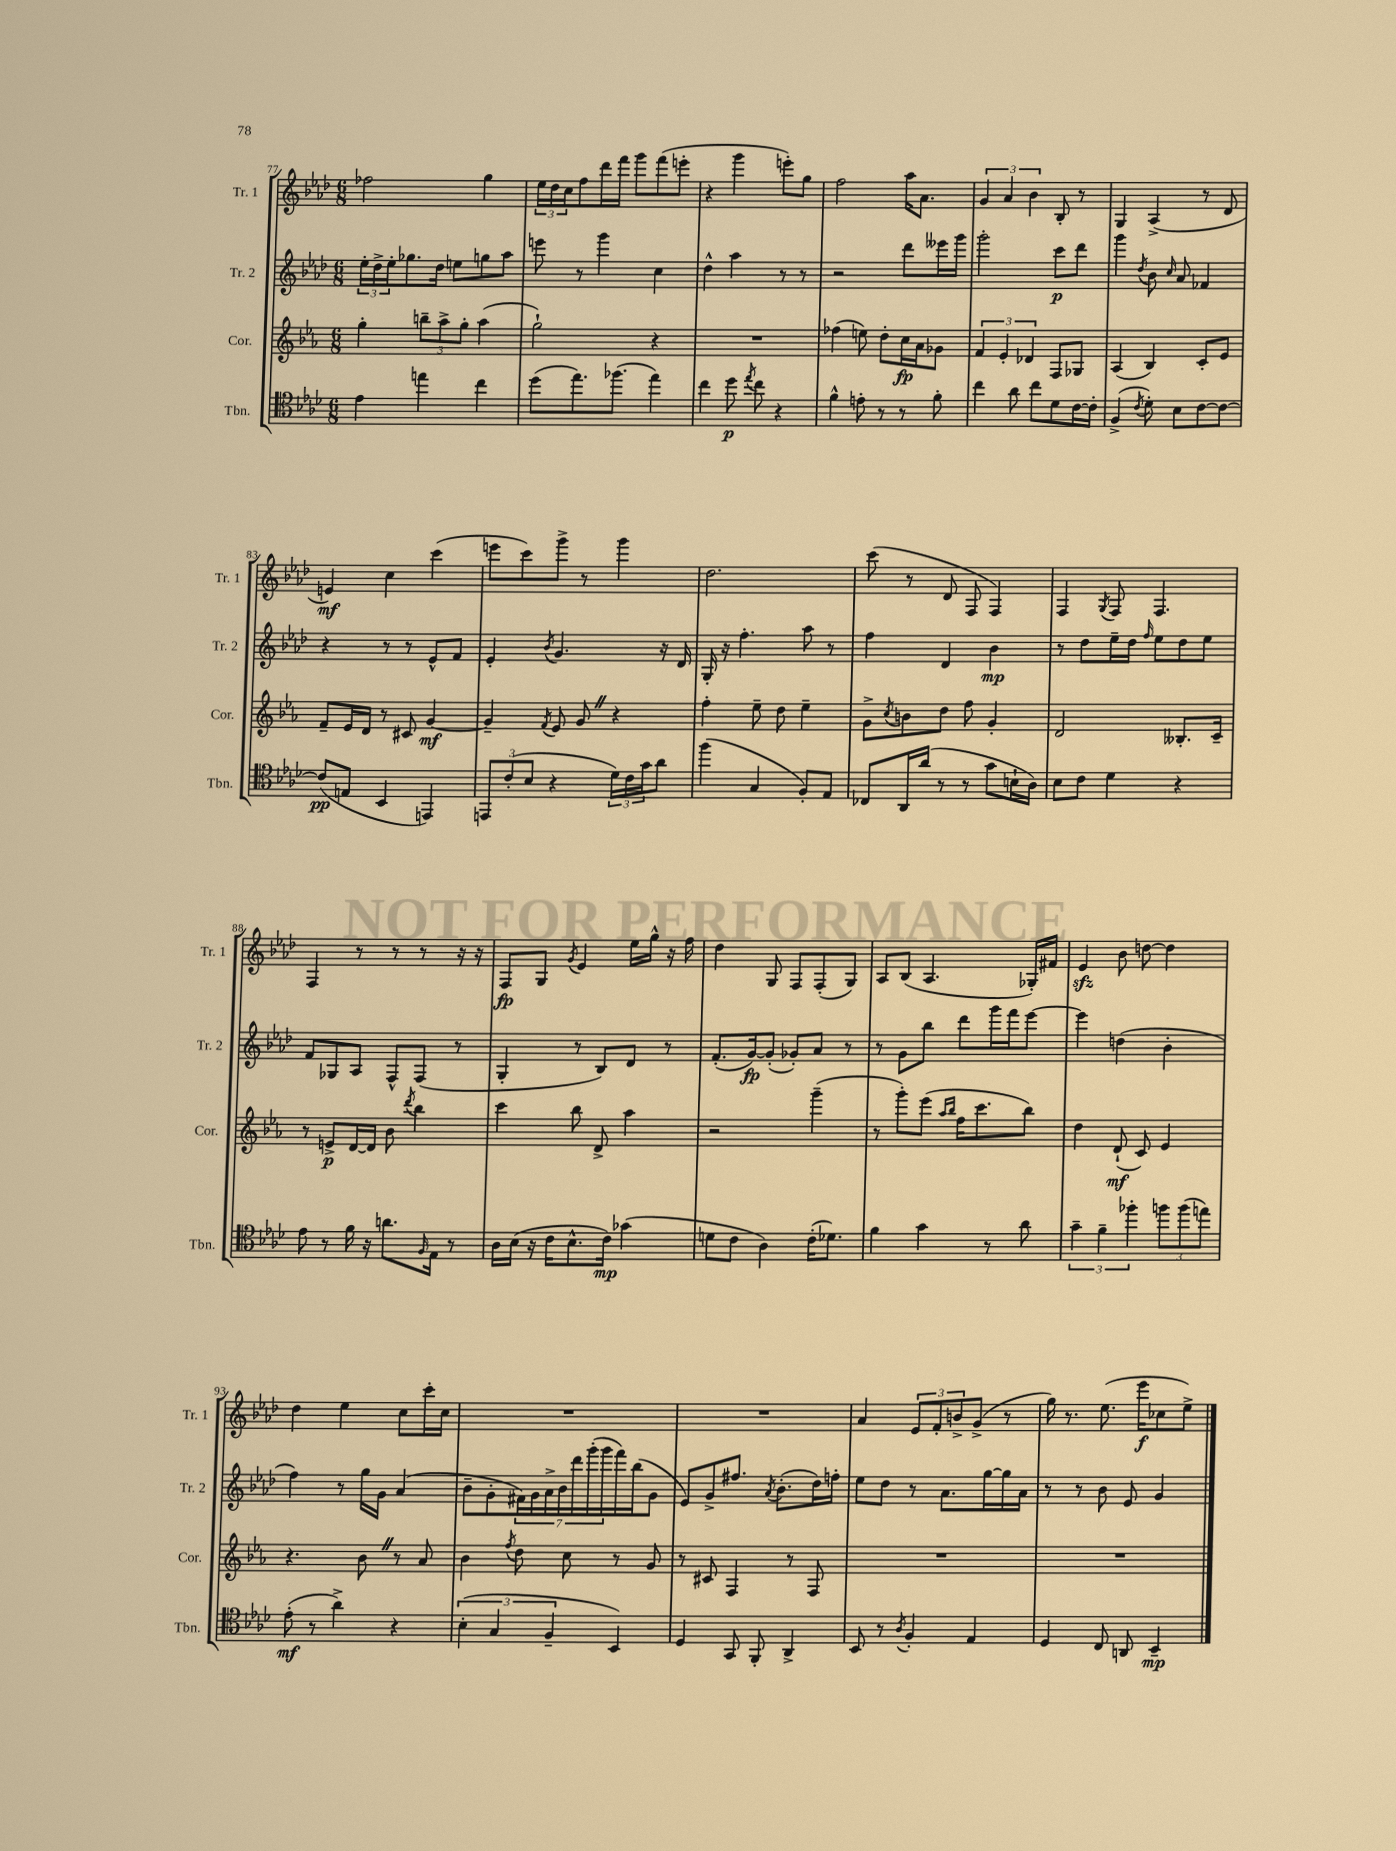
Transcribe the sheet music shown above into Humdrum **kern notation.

**kern	**kern	**kern	**kern
*staff4	*staff3	*staff2	*staff1
*clefC4	*clefG2	*clefG2	*clefG2
*k[b-e-a-d-]	*k[b-e-a-]	*k[b-e-a-d-]	*k[b-e-a-d-]
*M6/8	*M6/8	*M6/8	*M6/8
4e-\	4gg'\	24ee-'\LL	2ff-\
.	.	24dd-^\	.
.	.	24ee-'\J	.
.	.	8.gg-\	.
4ee\	12bb~\L	.	.
.	.	16dd-\Jk	.
.	12aa-^\	.	.
.	.	8ee\L	.
.	12gg'\J	.	.
4cc\	(4aa-\	8gg\	4gg\
.	.	8aa-\J	.
=	=	=	=
(8dd-\L	2gg`\)	8eee\	24ee-\LL
.	.	.	24dd-\
.	.	.	24cc\J
8.ee-\)	.	8r	8ff\
.	.	4ggg\	16ddd-\L
(8.ff-\J	.	.	16fff\JJ
.	.	.	8ggg\L
4ee-\)	4r	4cc\	(8fff\
.	.	.	8eee'\J
=	=	=	=
4cc\	2.r	4dd-^^\	4r
8dd-\	.	4aa-\	4ggg\
8qee-/	.	.	.
8cc\	.	.	.
4r	.	8r	8eee'\L)
.	.	8r	8gg\J
=	=	=	=
4f^^\	(4ff-\	2r	2ff\
8e'\	8ee\)	.	.
8r	8dd'\L	.	.
8r	16cc\L	8ddd-\L	16aa-\LK
.	16a-\J	.	8.a-\J
8f'\	8g-\J	16eee--\L	.
.	.	16ggg\JJ	.
=	=	=	=
4cc\	6f/	2ggg'\	6g/
.	6e-'/	.	6a-/
8a-\	.	.	.
.	6d-/	.	6b-\
8cc\L	.	.	.
8d-\	8F/L	8ccc\L	8B-'/
[16c\L	8G-/J	8ddd-\J	8r
16c'\]JJ	.	.	.
=	=	=	=
(4F^/	(4A-/	4ggg\	4G/
8qc/	.	8qdd-/	.
8d-'\)	4B-/)	8b-\	(4A-^/
.	.	16qqcc/	.
8B-\L	.	8a-/	.
[8c\	8c'/L	4f-/	8r
8c\_J	8e-/J	.	8d-/
=	=	=	=
(8c/]L	8f~/L	4r	4e/)
8E/J	16e-/L	.	.
.	16d/JJ	.	.
4BB-/	8r	8r	4cc\
.	8c#/	8r	.
4EE/)	[4g/	8e-^^/L	(4ccc\
.	.	8f/J	.
=	=	=	=
12EE/L	4g~/]	4e-'/	8eee\L
(12c'/	.	.	.
.	.	.	8ccc\)
12B-/J	.	.	.
.	8qf/	8qb-/	.
4r	8e-/	4.g/	8ggg^\J
.	8g/	.	8r
24d-\LL)	4r	.	4ggg\
24c\	.	.	.
24g\J	.	.	.
8a-\J	.	16r	.
.	.	16d-/	.
=	=	=	=
(4ff\	4ff'\	16G'/	2.dd-\
.	.	16r	.
.	.	4.ff'\	.
4G/	8ee-~\	.	.
.	8dd\	.	.
8F'/L)	4ee-~\	8aa-\	.
8E-/J	.	8r	.
=	=	=	=
8C-/L	8g^\L	4ff\	(8ccc\
.	8qcc/	.	.
16AA-/L	8b\	.	8r
(16a-/JJ	.	.	.
8r	8dd\J	4d-/	8d-/
8r	8ff\	.	8F/
8g\L	4g'/	4b-\	4F/)
16B`\L	.	.	.
16A-\JJ)	.	.	.
=	=	=	=
8B-\L	2d/	8r	4F/
8c\J	.	8dd-\L	.
.	.	.	8qG/
4d-\	.	16ee-~\L	8F/
.	.	16dd-\JJ	.
.	.	16qqff/	.
.	.	8ee-\L	4.F/
4r	8.B--'/L	8dd-\	.
.	.	8ee-\J	.
.	16c~/Jk	.	.
=	=	=	=
8e-\	8r	8f/L	4F/
8r	8e^/L	8G-/	.
16f\	[16d/L	8A-/J	8r
16r	16d/]JJ	.	.
8.a\L	8b-\	8F^^/L	8r
.	8qddd/	.	.
.	4bb-\	(8F/J	8r
16qqF/	.	.	.
16E-\Jk	.	.	.
8r	.	8r	16r
.	.	.	16r
=	=	=	=
16A-\LL	4ccc\	4G'/	8F/L
(16B-\JJ	.	.	.
16r	.	.	8G/J
16c\LK	.	.	.
.	.	.	8qg/
8.B-^^\	8bb-\	8r	4e-/
.	8d^/	8B-/L)	.
16c\Jk)	.	.	.
(4g-\	4aa-\	8d-/J	16ee-\LL
.	.	.	16gg^^\JJ
.	.	8r	16r
.	.	.	16ff\
=	=	=	=
8d\L	2r	(8.f'/L	4dd-\
8c\J	.	.	.
.	.	[16g/k)	.
4A-\)	.	(8g'/]J	8G/
.	.	8g-'/L)	8F/L
(16c'\LK	(4ggg~\	8a-/J	(8F'/
8.d-\J)	.	.	.
.	.	8r	8G/J)
=	=	=	=
4f\	8r	8r	8A-/L
.	8ggg'\L)	8g\L	(8B-/J
4g\	(8eee-\J	8bb-\J	4.A-/
.	16qqaa-/LL	.	.
.	16qqbb-/JJ	.	.
.	16ff\LK	8ddd-\L	.
.	8.ccc\	.	.
8r	.	16ggg\L	.
.	.	16fff\J	.
8a-\	8bb-\J)	[8eee-\J	16G-'/LL)
.	.	.	16f#/JJ
=	=	=	=
6g~\	4dd\	4eee-\]	4e-/
6f~\	.	.	.
.	(8d`/	(4dd\	8b-\
6ff-'\	.	.	.
.	8c/)	.	[8dd\
12ff\L	4e-/	4b-'\	4dd\]
(12ff\	.	.	.
12ee\J)	.	.	.
=	=	=	=
(8e-'\	4.r	4ff\)	4dd-\
8r	.	.	.
4a-^\)	.	8r	4ee-\
.	8b-\	16gg\LL	.
.	.	16g\JJ	.
4r	8r	(4a-/	8cc\L
.	8a-/	.	16ccc'\L
.	.	.	16cc\JJ
=	=	=	=
(6B-'\	4b-\	8b-~\L	2.r
.	.	8g'\	.
6G/	.	.	.
.	8qff/	.	.
.	8dd\	28f#\L)	.
.	.	28g\	.
.	.	28a-^\	.
6F~/	.	.	.
.	.	28b-\	.
.	8cc\	.	.
.	.	28ddd-\	.
.	.	(28ggg'\	.
.	.	28ggg\	.
4BB-/)	8r	16fff\)	.
.	.	(16bb-\J	.
.	8g/	8g\J	.
=	=	=	=
4D-/	8r	8e-/L)	2.r
.	8c#/	8g^/	.
8GG/	4F/	8.ff#/J	.
8FF'/	.	.	.
.	.	8qa-/	.
.	.	(8.b-'\L	.
4AA-^/	8r	.	.
.	8F/	16dd-\L)	.
.	.	16ff'\JJ	.
=	=	=	=
8BB-/	2.r	8ee-\L	4a-/
8r	.	8dd-\J	.
8qA-/	.	.	.
4F'/	.	8r	12e-/L
.	.	.	12f'/
.	.	8.a-\L	.
.	.	.	12b^/
4E-/	.	.	(8g^/J
.	.	[16gg\L	.
.	.	16gg\]	8r
.	.	16a-\JJ	.
=	=	=	=
4D-/	2.r	8r	16gg\)
.	.	.	8.r
.	.	8r	.
8C/	.	8b-\	(8.ee-\
8AA/	.	8e-/	.
.	.	.	16eee-\LK
4BB-~/	.	4g/	8cc-\
.	.	.	8ee-^\J)
==	==	==	==
*-	*-	*-	*-
